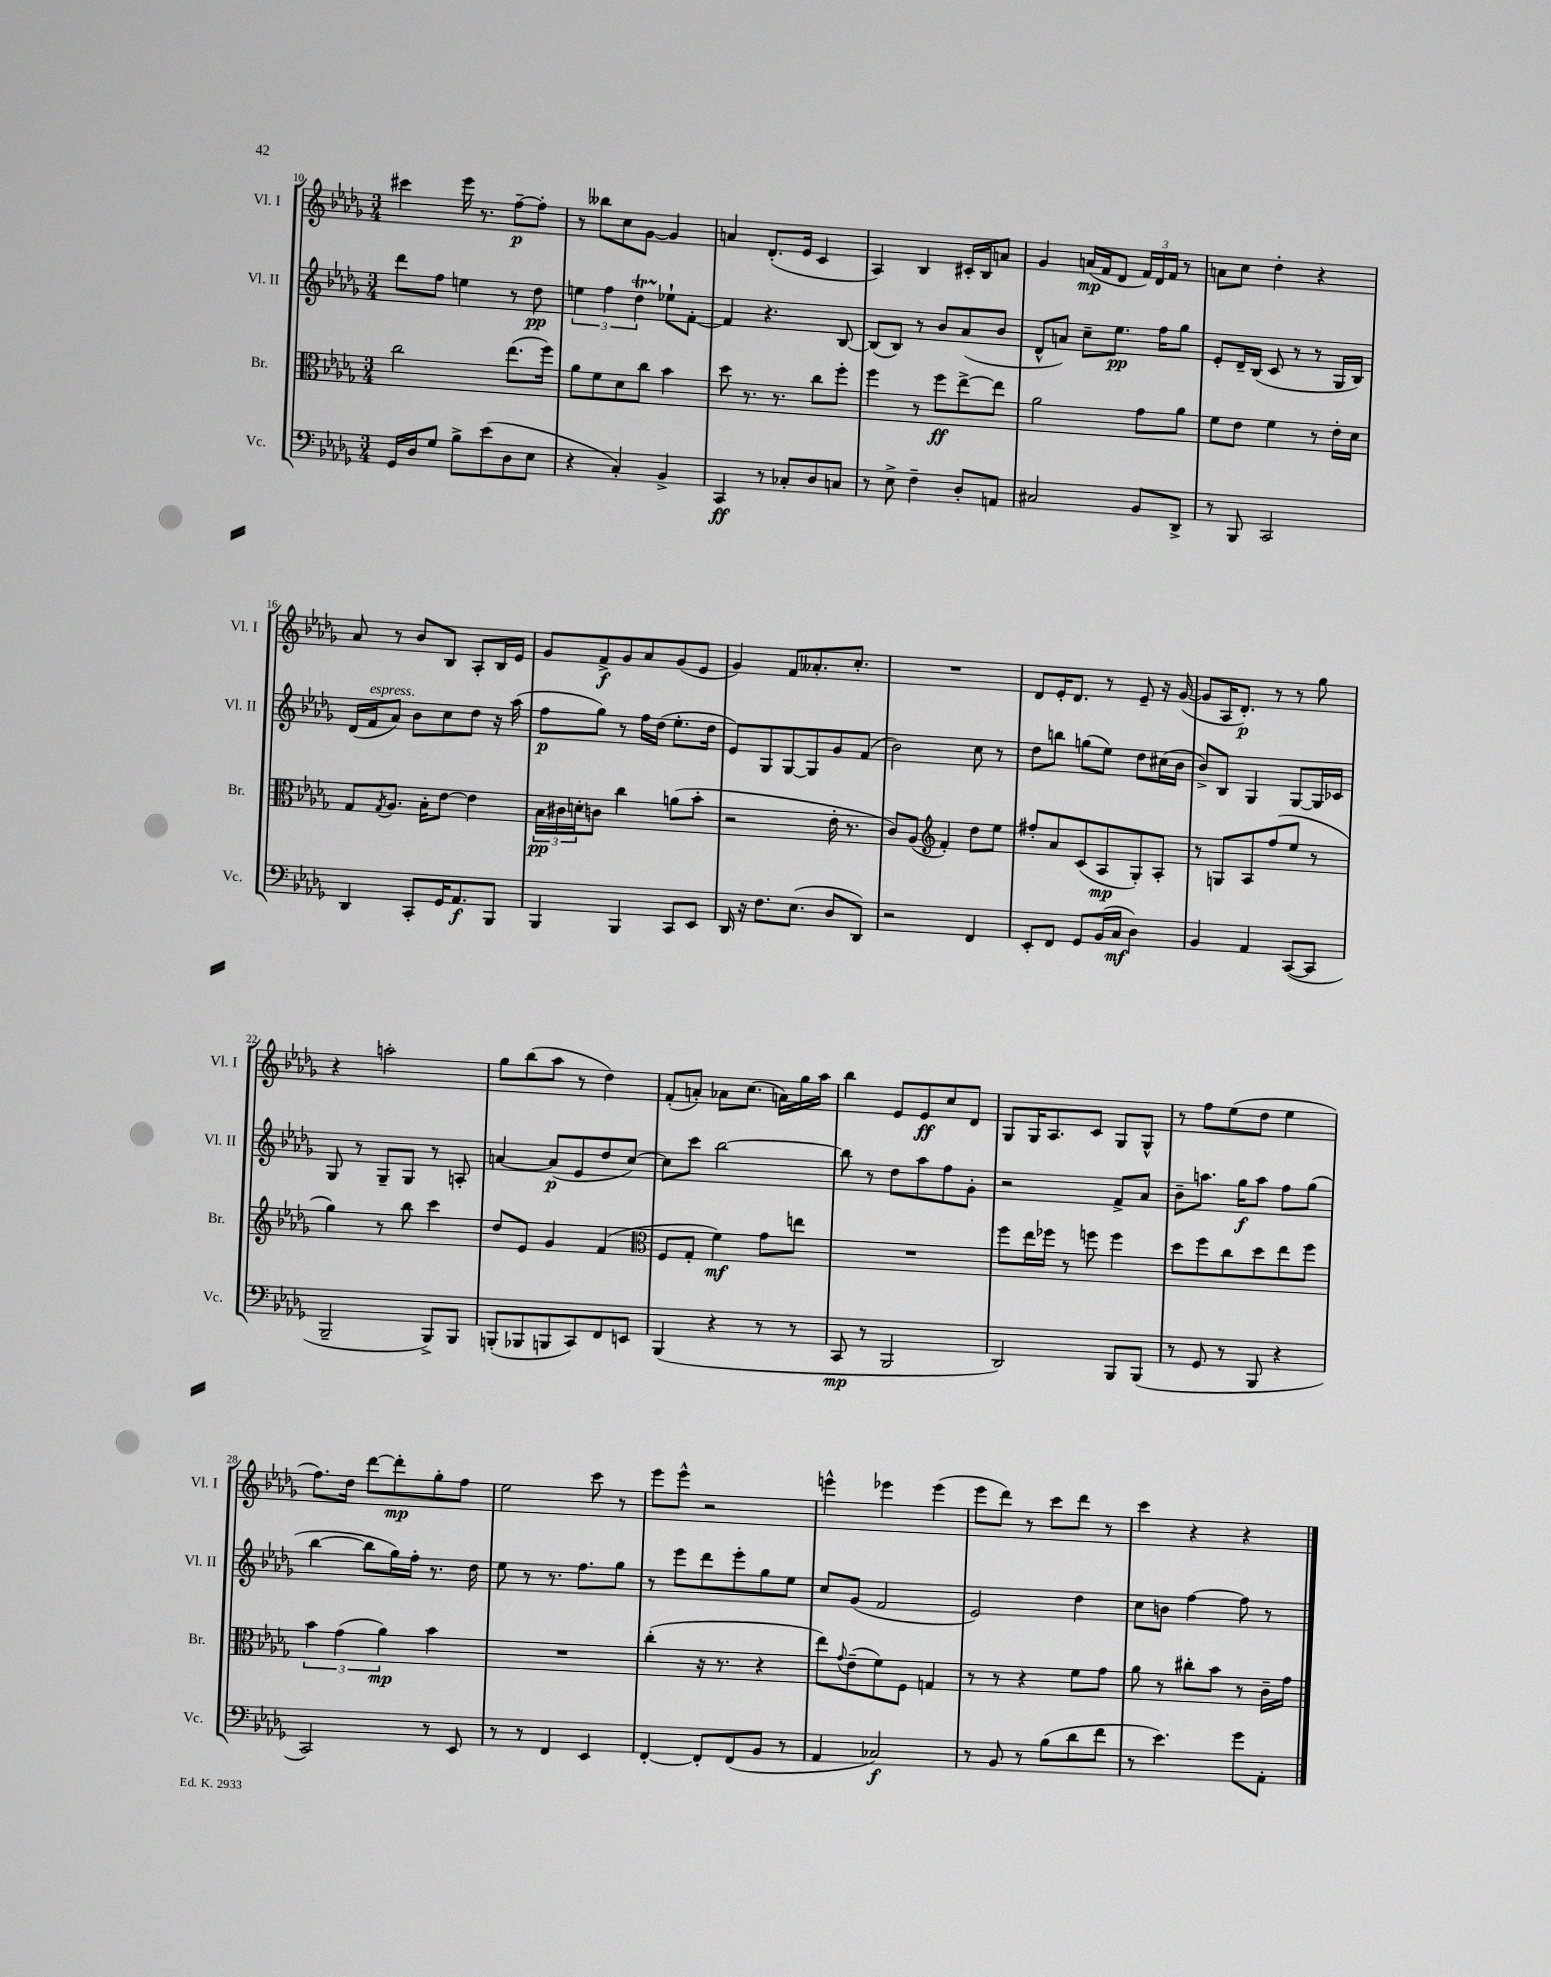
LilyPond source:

<<
\new StaffGroup <<
\new Staff = "s0" \with { instrumentName = "Vl. I" shortInstrumentName = "Vl. I" } {
    \clef treble \key des \major \numericTimeSignature \time 3/4
    cis'''4 ees'''16 r8. f''8~--\p f''8-. |
    r8 beses''8 c''8 ges'8~ ges'4 |
    a'4 des'8.-.( ees'16 c'4 |
    aes4) bes4 cis'16-. bes16 a'8 |
    ges'4 a'16\mp( f'16 des'8 \tuplet 3/2 { f'16) des'16 f'16 } r8 |
    a'8 c''8 des''4-. r4 |
    aes'8 r8 bes'8 bes8 aes8-. bes16 ees'16 |
    ges'8 f'8->\f ges'8 aes'8 ges'8( ees'8 |
    ges'4) f'8 aeses'8.-. c''8.-. |
    R2. |
    des'8 ees'16-. des'8. r8 ees'8-- r16 ges'16~( |
    ges'8 aes16 des'8.-.\p) r8 r8 ges''8 |
    r4 a''2-. |
    ges''8 bes''8( aes''8 r8 des''4) |
    f'8-.( a'8-.) aes'8 c''8.( a'16) ges''16 aes''16 |
    bes''4 ees'8 ees'8\ff c''8 des'8 |
    ges8 ges16 aes8. c'8 ges8 ges8-^ |
    r8 f''8 ees''8( des''8 ees''4 |
    f''8.) des''16 des'''8~ des'''8-.\mp ges''8-. f''8 |
    ees''2 c'''8 r8 |
    ees'''8 ees'''8-^ r2 |
    e'''4-^ ees'''4 ees'''4( |
    ees'''8 des'''8) r8 c'''8 des'''8 r8 |
    c'''4 r4 r4 \bar "|." |
}
\new Staff = "s1" \with { instrumentName = "Vl. II" shortInstrumentName = "Vl. II" } {
    \clef treble \key des \major \numericTimeSignature \time 3/4
    des'''8 f''8 e''4 r8 des''8\pp |
    \tuplet 3/2 { e''4 f''4 des''4\startTrillSpan } ees''8-!\stopTrillSpan f'8~-. |
    f'4 r4. bes8~ |
    bes8( bes8) r8 bes'8 aes'8( bes'8 |
    des'8-^ a'8) c''8-- ees''8.\pp f''16 ges''8 |
    ees'8-. des'16-- bes16( c'8 r8 r8 ges16 bes16) |
    des'16( f'16^\markup { \italic "espress." } aes'8) bes'8 c''8 des''8 r16 aes''16( |
    f''8\p ges''8) r8 f''16 des''16( ees''8.-. des''16 |
    ees'8) ges8 ges8~ ges8 ges'8 f'8( |
    bes'2) c''8 r8 |
    des''8 b''8 g''8( ees''8) des''8 cis''16( bes'16 |
    bes'8->) bes8 ges4 ges8~ ges16 ces'16 |
    ges8 r8 ges8-- ges8 r8 a8-. |
    a'4~ a'8\p( ees'8 des''8 c''8~) |
    c''8 c'''8 bes''2~ |
    bes''8 r8 des''8 aes''8 f''8 ges'8-. |
    r2 f'8-> aes'8 |
    bes'8-- a''8. ges''16\f a''8 f''8 ges''8( |
    bes''4~ bes''8 ges''16) f''16-. r8. des''16 |
    ees''8 r8 r8. f''8. ges''8 |
    r8 ees'''8 des'''8 ees'''8-. ges''8 ees''8 |
    c''8 ges'8( f'2 |
    ees'2) des''4 |
    c''8 b'8 f''4~ f''8 r8 \bar "|." |
}
\new Staff = "s2" \with { instrumentName = "Br." shortInstrumentName = "Br." } {
    \clef alto \key des \major \numericTimeSignature \time 3/4
    c''2 ees''8.( f''16) |
    aes'8 f'8 des'8 c''8 bes'4 |
    des''8 r8. r8. c''8 f''8-. |
    f''4 r8 f''8\ff ees''8~-> ees''8 |
    aes'2 ges'8 aes'8 |
    f'8 ees'8 f'4 r8 ees'16-. des'16 |
    ges8 \acciaccatura { ges8 } aes8. bes16-. ees'8~ ees'4 |
    \tuplet 3/2 { bes16\pp cis'16 d'16-. } c'8 c''4 a'8( bes'8-. |
    r2 ees'16-. r8. |
    c'8) aes8( \clef treble f'4-.) des''8 ees''8 |
    fis''8-. aes'8 c'8( aes8\mp ges8-.) aes8-. |
    r8 g8 aes8 f''8( ees''8 r8 |
    ges''4) r8 bes''8 c'''4 |
    des''8 ees'8 ges'4 f'4( |
    \clef alto f8 ges8-. f'4\mf) ges'8 e''8 |
    R2. |
    f''8 ees''16 fes''16 r8 f''8 f''4 |
    des''8 f''8 c''8 des''8 ees''8 f''8 |
    \tuplet 3/2 { bes'4 ges'4( aes'4\mp) } bes'4 |
    R2. |
    c''4-.( r16 r8. r4 |
    ees''8) \appoggiatura { ges'8 } ees'8--( f'8) f8 g4 |
    r8 r8 r4 f'8 ges'8 |
    aes'8 r8 cis''8-. bes'8 r8 c'16-- ges'16 \bar "|." |
}
\new Staff = "s3" \with { instrumentName = "Vc." shortInstrumentName = "Vc." } {
    \clef bass \key des \major \numericTimeSignature \time 3/4
    ges,16 des16 ges8 bes8-> ees'8( des8 ees8 |
    r4 c4-.) bes,4-> |
    c,4\ff r8 ces8-. des8 c8 |
    r8 ees8-> f4-- des8-. a,8 |
    cis2 bes,8 des,8-> |
    r8 bes,,8 c,2 |
    des,4 c,8-. ges,16 aes,8.\f bes,,8 |
    bes,,4 bes,,4 c,8 ees,8 |
    des,16 r16 f8. ees8.( des8 des,8) |
    r2 f,4 |
    ees,8-. f,8 ges,8 bes,16( c16\mf des4) |
    bes,4 aes,4 c,8~( c,8 |
    bes,,2-- bes,,8->) bes,,8 |
    b,,8-.( bes,,8 b,,8 c,8) f,8 e,8 |
    bes,,4( r4 r8 r8 |
    c,8\mp r8 bes,,2 |
    des,2) bes,,8 bes,,8( |
    r8 ges,8 r8 bes,,8 r4 |
    c,2) r8 ees,8 |
    r8 r8 f,4 ees,4 |
    f,4~-. f,8-. f,8( bes,8 r8 |
    aes,4 ces2\f) |
    r8 bes,8 r8 bes8( des'8 f'8 |
    r8 ees'4.) ges'8 aes,8-. \bar "|." |
}
>>
>>
\layout { \context { \Score currentBarNumber = #10 } }
